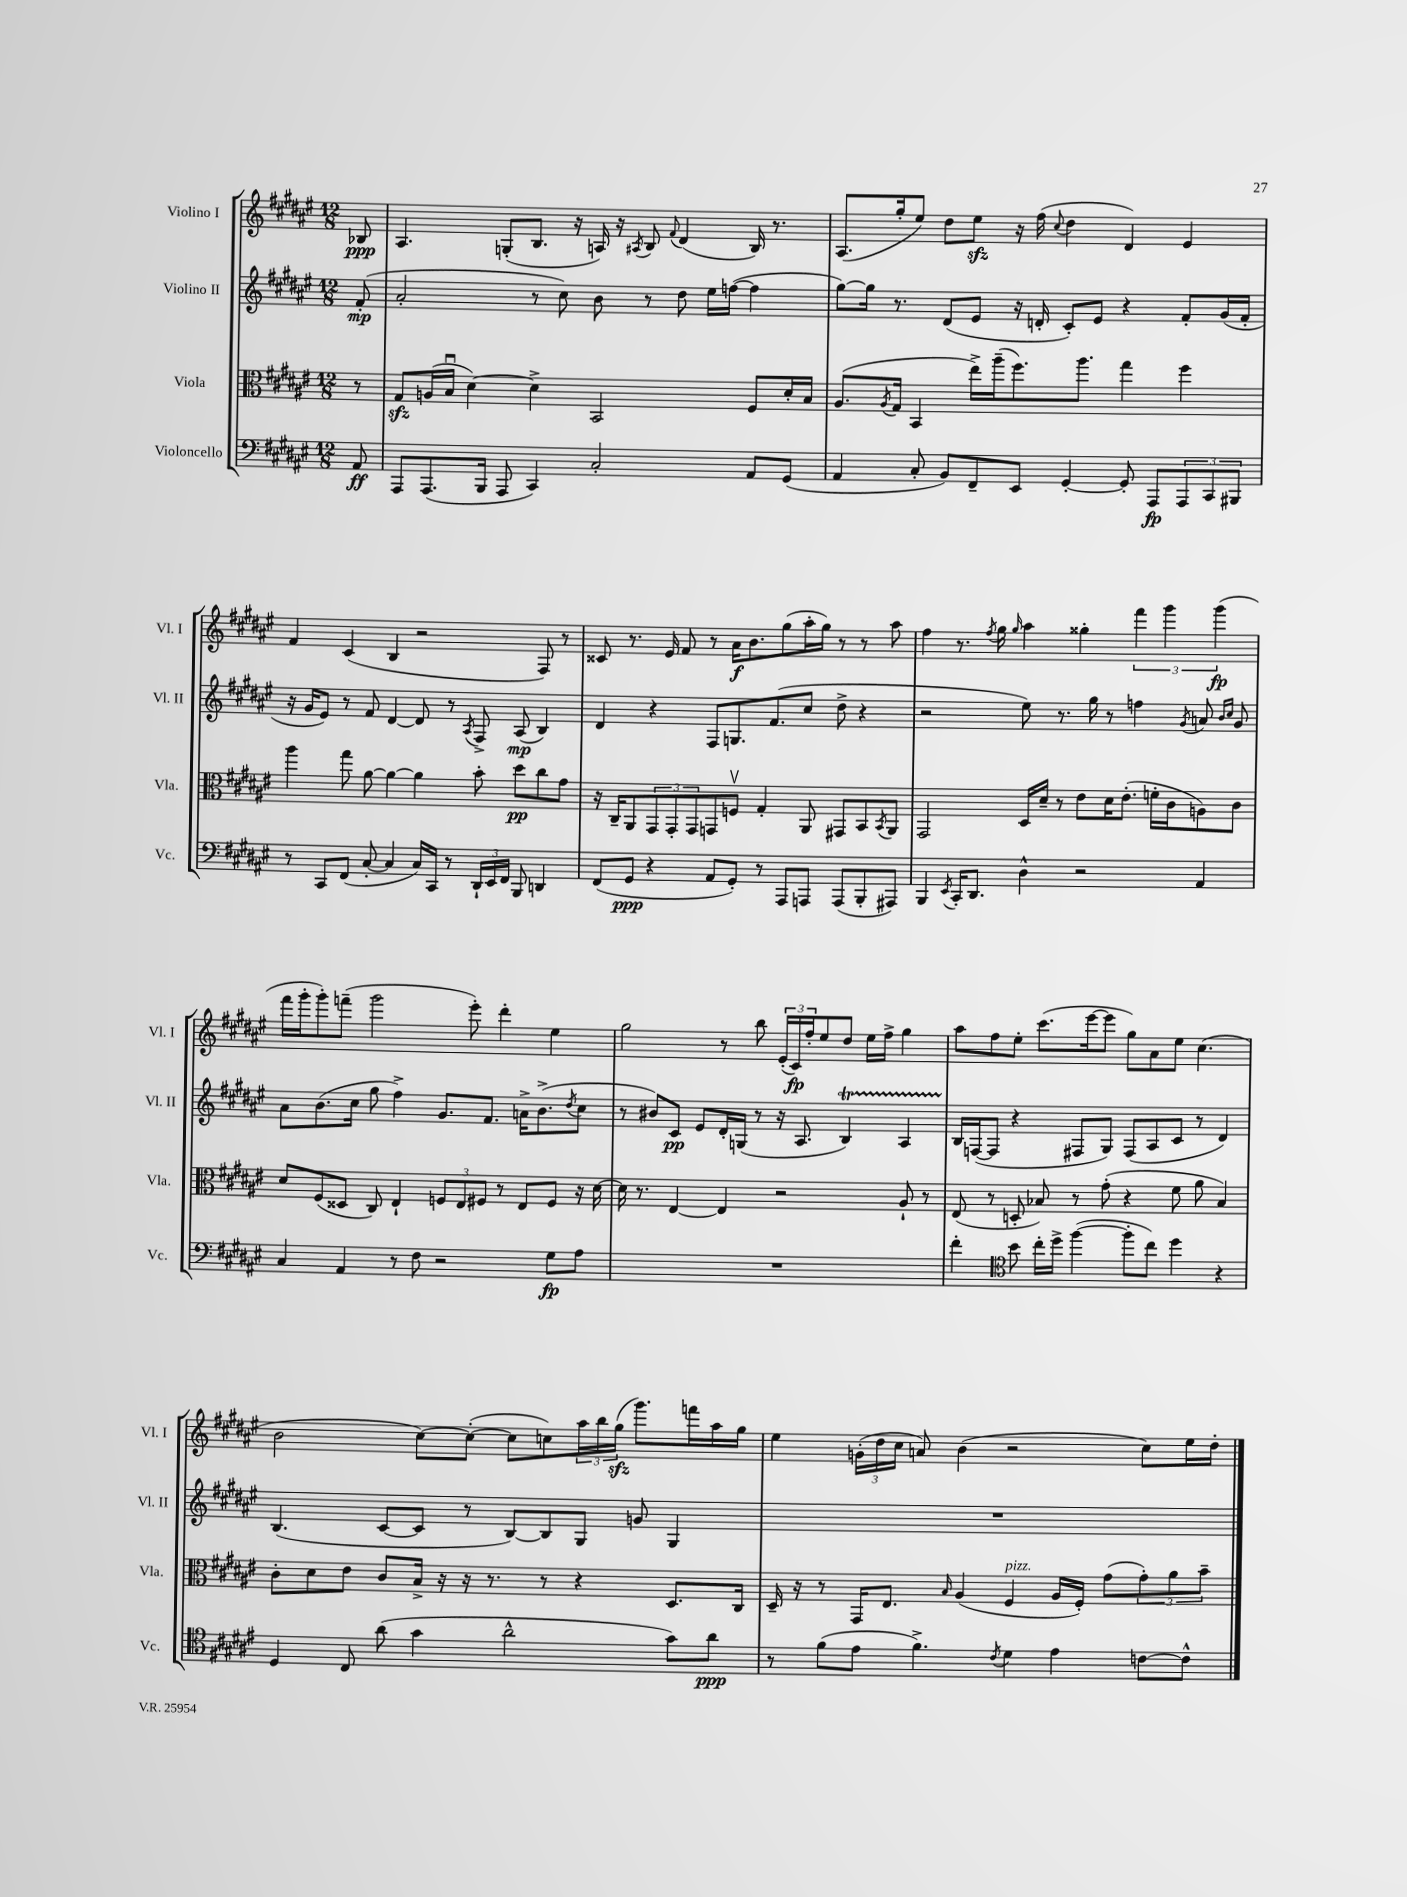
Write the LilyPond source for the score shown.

<<
\new StaffGroup <<
\new Staff = "s0" \with { instrumentName = "Violino I" shortInstrumentName = "Vl. I" } {
    \clef treble \key fis \major \numericTimeSignature \time 12/8 \partial 8
    bes8\ppp |
    ais4. g8-.( b8. r16 a16) r16 \acciaccatura { ais8 } b8 \appoggiatura { fis'8 } dis'4( b16) r8. |
    ais8.( gis''16-. eis''8) dis''8 eis''8\sfz r16 fis''16( \appoggiatura { cis''8 } dis''4 dis'4) eis'4 |
    fis'4 cis'4( b4 r2 fis8) r8 |
    cisis'8 r8. eis'16 fis'8 r8 ais'16\f b'8. gis''8( ais''16-. gis''16) r8 r8 ais''8 |
    fis''4 r8. \acciaccatura { fis''8 } gis''16 \grace { gis''16 } ais''4 gisis''4-. \tuplet 3/2 { fis'''4 gis'''4 gis'''4\fp( } |
    fis'''16 gis'''16-. gis'''8-.) f'''8--( gis'''2 eis'''8-.) dis'''4-. eis''4 |
    gis''2 r8 b''8 \tuplet 3/2 { eis'16-.( cis'16\fp) fis''16-. } eis''8 dis''8 eis''16 fis''16-> gis''4 |
    ais''8 fis''8 eis''8-. cis'''8.( eis'''16~ eis'''8 gis''8) ais'8 eis''8 cis''4.( |
    b'2 cis''8~) cis''8~-.( cis''8 c''8) \tuplet 3/2 { ais''16 b''16 gis''16\sfz( } gis'''8.) f'''16 ais''16 gis''16 |
    eis''4 \tuplet 3/2 { g'16-.( dis''16 cis''16 } a'8) b'4( r2 cis''8) eis''16 dis''16-. \bar "|." |
}
\new Staff = "s1" \with { instrumentName = "Violino II" shortInstrumentName = "Vl. II" } {
    \clef treble \key fis \major \numericTimeSignature \time 12/8 \partial 8
    fis'8-.\mp( |
    ais'2-. r8 cis''8) b'8 r8 dis''8 eis''16 f''16~( f''4 |
    gis''8~) gis''16 r8. dis'8( eis'8 r16 d'16-. cis'8-.) eis'8 r4 fis'8-. gis'16( fis'16-. |
    r16 gis'16 eis'8) r8 fis'8 dis'4~ dis'8 r8 \acciaccatura { ais8 } fis8-> ais8\mp( b4) |
    dis'4 r4 fis8 g8. fis'8.( cis''8 dis''8-> r4 |
    r2 eis''8) r8. gis''16 r8 f''4 \acciaccatura { gis'8 } a'8 \grace { b'16 cis''16 } gis'8 |
    ais'8 b'8.( cis''16 gis''8 fis''4->) gis'8. fis'8. a'16-> b'8.->( \acciaccatura { dis''8 } cis''8 |
    r8 bis'8) cis'8\pp eis'8 dis'16-. g16( r8 r16 ais8. b4\startTrillSpan) ais4 |
    b16\stopTrillSpan f16~( f8 r4 fis8 gis8) fis8( ais8 cis'8 r8 dis'4) |
    b4.( cis'8~ cis'8 r8 b8~) b8 gis8 g'8 gis4 |
    R1. \bar "|." |
}
\new Staff = "s2" \with { instrumentName = "Viola" shortInstrumentName = "Vla." } {
    \clef alto \key fis \major \numericTimeSignature \time 12/8 \partial 8
    r8 |
    gis8\sfz a16( b16\downbow dis'4~) dis'4-> b,2 fis8 dis'16-. b16 |
    ais8.( \acciaccatura { ais8 } gis16 b,4 eis''16->) ais''16--( fis''8.) ais''8. gis''4 fis''4 |
    ais''4 gis''8 ais'8~ ais'4~ ais'4 b'8-. dis''8\pp cis''8 gis'8 |
    r16 cis16-- ais,8 \tuplet 3/2 { gis,8 gis,8-. gis,8 } g,8 f8\upbow gis4-. ais,8 gis,8 b,8 \acciaccatura { b,8 } ais,8 |
    gis,2 dis16 dis'16-- r8 eis'8 dis'16 eis'8.-.( f'16-. cis'16 a8) cis'8 |
    dis'8 fis8( disis8 cis8) eis4-! \tuplet 3/2 { f8 eis8 fis8 } r8 eis8 fis8 r16 dis'16~ |
    dis'16 r8. eis4~ eis4 r2 ais8-! r8 |
    eis8( r8 d8-. bes8) r8 gis'8-.( r4 fis'8 ais'8 bes4) |
    cis'8-. dis'8 eis'8 cis'8 b16-> r16 r16 r8. r8 r4 dis8. cis16 |
    dis16-- r16 r8 gis,16 eis8. \grace { b16 } ais4( fis4^\markup { \italic "pizz." } ais16 fis16-.) gis'8( \tuplet 3/2 { gis'8-.) ais'8 b'8-- } \bar "|." |
}
\new Staff = "s3" \with { instrumentName = "Violoncello" shortInstrumentName = "Vc." } {
    \clef bass \key fis \major \numericTimeSignature \time 12/8 \partial 8
    ais,8\ff |
    ais,,8 ais,,8.( b,,16 ais,,8 cis,4) cis2-. ais,8 gis,8( |
    ais,4 cis8-. b,8) fis,8-- eis,8 gis,4~-. gis,8-. ais,,8\fp \tuplet 3/2 { ais,,8 cis,8 bis,,8 } |
    r8 cis,8 fis,8( cis8~-. cis4 cis16) cis,16 r8 \tuplet 3/2 { dis,16-! eis,16 fis,16 } b,,8 d,4 |
    fis,8( gis,8\ppp r4 ais,8 gis,8-.) r8 ais,,8 a,,8 a,,8( b,,8-. ais,,8) |
    b,,4 \acciaccatura { eis,8 } cis,16-. dis,8. dis4-^ r2 ais,4 |
    cis4 ais,4 r8 fis8 r2 gis8\fp ais8 |
    R1. |
    fis'4-. \clef tenor b'8 cis''16-. dis''16-> fis''4~( fis''8-. cis''8) dis''4 r4 |
    dis4 cis8 ais'8( gis'4 ais'2-^ gis'8) ais'8\ppp |
    r8 fis'8( eis'8 fis'4.->) \acciaccatura { cis'8 } dis'4 eis'4 c'8~ c'8-^ \bar "|." |
}
>>
>>
\layout { \context { \Score \remove "Bar_number_engraver" } }
